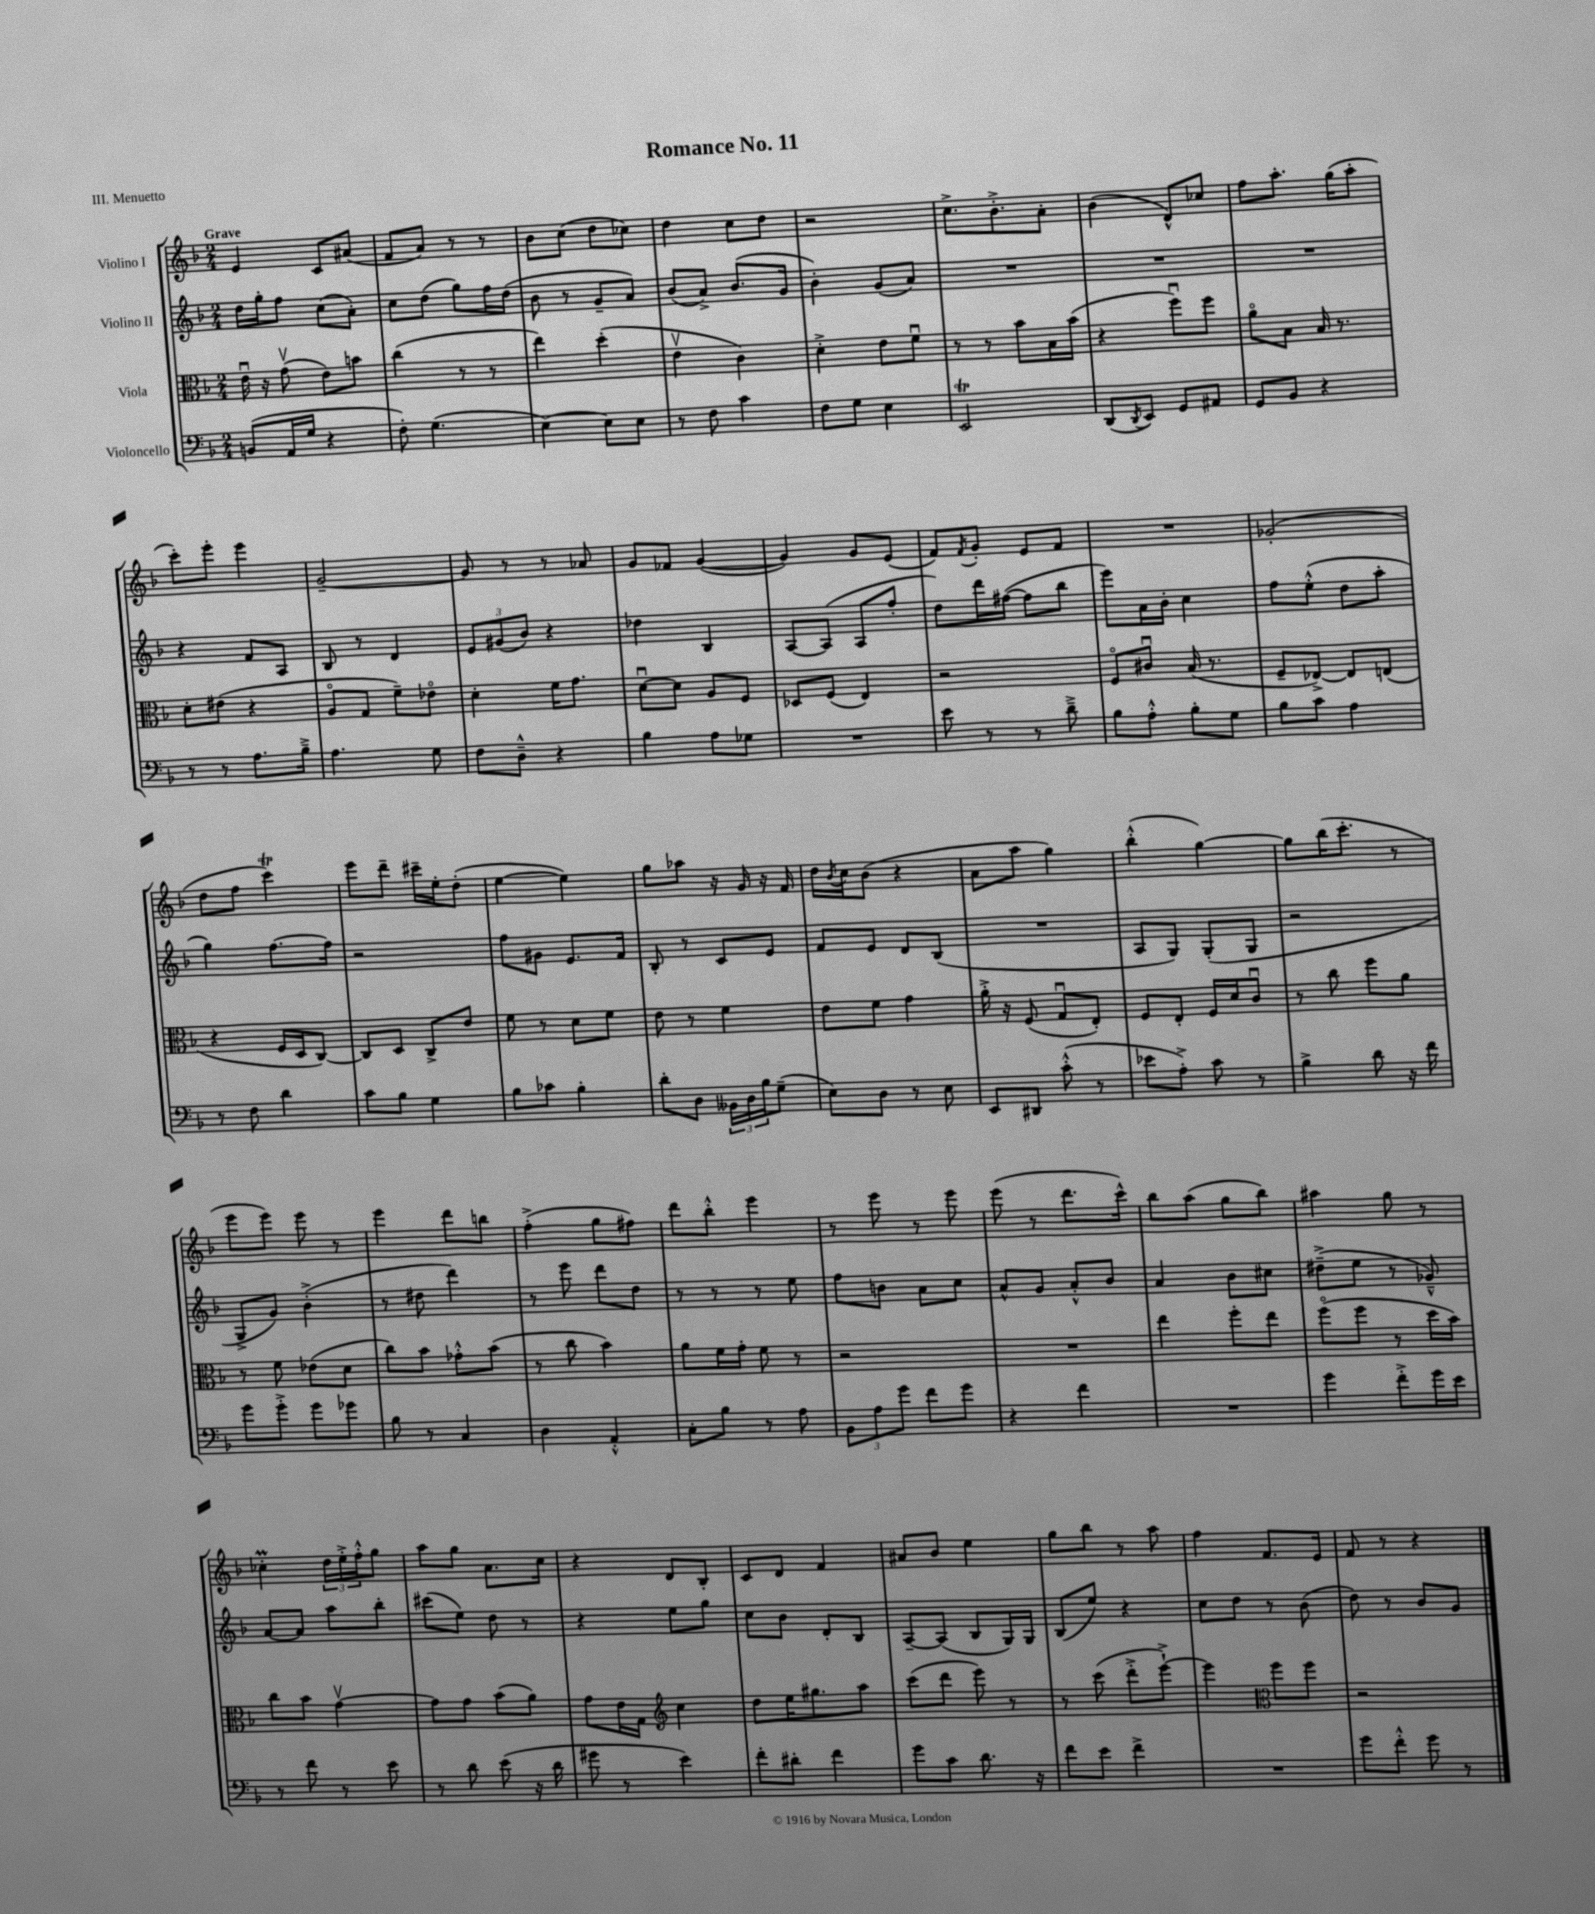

**kern	**kern	**kern	**kern
*part4	*part3	*part2	*part1
*staff4	*staff3	*staff2	*staff1
*I"Violoncello	*I"Viola	*I"Violino II	*I"Violino I
*clefF4	*clefC3	*clefG2	*clefG2
*k[b-]	*k[b-]	*k[b-]	*k[b-]
*M2/4	*M2/4	*M2/4	*M2/4
=1	=1	=1	=1
!	!	!	!LO:TX:a:B:t=Grave
(8BBn/L	16eu\	16dd\LL	4e/
.	16r	16gg'\J	.
16AA/L	(8gv\	8ff\J	.
16G/JJ	.	.	.
4r	8e\L)	(8cc\L	8c/L
.	8bn\J	8a'\J)	(8a#X/J
=2	=2	=2	=2
8F'\)	(4cc\	8cc\L	8f/L
(4.G\	.	(8dd\J	8a/J)
.	8r	8gg\L)	8r
.	8r	16ff\L	8r
.	.	(16dd\JJ	.
=3	=3	=3	=3
[4E\)	4ee\)	8b-\	8b-\L
.	.	8r	(8cc\J
8E\L]	(4dd'\	8g~/L	8dd\L
8E\J	.	8a/J)	8cc-X\J)
=4	=4	=4	=4
8r	4ev\	(8b-/L	4dd\
8F\	.	8a^/J)	.
4c\	4c\)	(8.b-/L	8cc\L
.	.	.	8dd\J
.	.	16g/Jk	.
=5	=5	=5	=5
8F\L	4d'^\	4b-'\)	2r
8G\J	.	.	.
4E\	8e\L	(8g/L	.
.	8fu\J	8a/J)	.
=6	=6	=6	=6
2EEt/	8r	2r	8.cc^\L
.	8r	.	.
.	.	.	8.b-'^\
.	8b-\L	.	.
.	16B-\L	.	8a'\J
.	(16b-\JJ	.	.
=7	=7	=7	=7
(8DD/L	4r	2r	(4b-\
8qDD/	.	.	.
8EE/J)	.	.	.
8GG/L	8ffu\L)	.	8d^^/L)
8AA#X/J	8ff\J	.	8cc-X/J
=8	=8	=8	=8
8GG/L	8a\L	2r	8ff\L
8BB-/J	8B-\J	.	8.aa'\J
4r	16B-/	.	.
.	8.r	.	(16gg\KL
.	.	.	8aa'\J
!!LO:LB:g=z
=9	=9	=9	=9
8r	8d'\L	4r	8ccc'\L)
8r	(8e#X\J	.	8eee'\J
8.A\L	4r	8f/L	4eee\
.	.	8A/J	.
16B-~^\Jk	.	.	.
=10	=10	=10	=10
4.A\	8A/L	8B-/	[2g~/
.	8G/J	8r	.
.	8f~\L)	4d/	.
8G\	8e-X\J	.	.
=11	=11	=11	=11
8F\L	4d'\	12e/L	8g/]
.	.	(12g#X/	.
8D~^^\J	.	.	8r
.	.	12b-/J)	.
4r	16f\KL	4r	8r
.	8.g\J	.	.
.	.	.	8a-X/
=12	=12	=12	=12
4B-\	[8du\L	4dd-X\	8g/L
.	8d\J]	.	8f-X/J
8A\L	8A/L	4B-/	([4g/
8G-X\J	8F/J	.	.
=13	=13	=13	=13
2r	8D-X/L	[8A/L	4g/])
.	(8F/J	(8A/J]	.
.	4E/)	8A/L	8g/L
.	.	8ff'/J	(8e/J
=14	=14	=14	=14
8e\	2r	8dd\L)	8f/L)
.	.	.	8qf/
8r	.	16ddd\L	8g'/J
.	.	([16ff#X\JJ	.
8r	.	8ff#\L]	8e/L
8d~^\	.	8bb-\J	8f/J
=15	=15	=15	=15
8B-\L	8F/L	8eee\L)	2r
8A'^^\J	8c#Xu/J	16a\L	.
.	.	16b-'\JJ	.
8B-'\L	(16B-/	4cc\	.
.	8.r	.	.
8G\J	.	.	.
=16	=16	=16	=16
8B-\L	8F~/L	8ff\L	(2g-X'/
8c\J	[8E-X^/J)	(8ee'^^\J	.
4A\	8E-/L]	8dd\L	.
.	(8En/J	8aa'\J	.
!!LO:LB:g=z
=17	=17	=17	=17
8r	4r	4gg\)	8dd\L
8F\	.	.	8ff\J
4d\	16F/LL	[8.ff\L	4cccT\)
.	16D/J	.	.
.	[8C/J)	.	.
.	.	16ff\Jk]	.
=18	=18	=18	=18
8c\L	8C/L]	2r	8eee\L
8B-\J	8D/J	.	8ddd~\J
4G\	8C^/L	.	16ccc#X~\LL
.	.	.	16ee'\J
.	8e/J	.	(8dd'\J
=19	=19	=19	=19
8B-\L	8f\	8ff\L	[4ee\
8c-X\J	8r	8g#X\J	.
4B-'\	8d\L	8.e/L	4ee\])
.	8f\J	.	.
.	.	16f/Jk	.
=20	=20	=20	=20
8d'\L	8e\	8B-'/	8gg\L
8D\J	8r	8r	8aa-X\J
24BB--X\LL	4f\	8c/L	16r
24D\	.	.	.
.	.	.	16g/
24B-\J	.	.	.
(8G~\J	.	8e/J	16r
.	.	.	16f/
=21	=21	=21	=21
8E\L)	8e\L	8f/L	16dd\LL
.	.	.	8qb-/
.	.	.	16cc\J
8D\J	8f\J	8e/J	(8b-\J
8r	4g\	8d/L	4r
8E\	.	(8B-/J	.
=22	=22	=22	=22
8EE/L	16a'^\	2r	8a\L
.	16r	.	.
8DD#X/J	(8F/	.	8aa\J
(8c'^^\	8Gu/L	.	4gg\)
8r	8E'/J)	.	.
=23	=23	=23	=23
8e-X\L	8F/L	8A/L	(4bb-'^^\
8A'^\J)	8E'/J	8G/J)	.
8c\	16F/LL	(8G'/L	[4gg\)
.	16d/J	.	.
8r	8cu/J	8G/J	.
=24	=24	=24	=24
4B-^\	8r	2r	8gg\L]
.	8cc\	.	(16bb-\K
.	.	.	8.ccc'\J
8d\	8ff\L	.	.
16r	8a\J	.	8r
16f\	.	.	.
!!LO:LB:g=z
=25	=25	=25	=25
8g\L	8r	8G^/L	8eee\L
8g'^\J	8f\	8g/J)	8eee\J)
8g\L	(8e-X\L	(4b-'^\	8eee\
8g-X\J	8d\J	.	8r
=26	=26	=26	=26
8B-\	8cc\L)	8r	4eee\
8r	8b-\J	8dd#X\	.
4C/	8g-X'^^\L	4ddd\)	8ddd\L
.	(8b-\J	.	8bbn\J
=27	=27	=27	=27
4D\	8r	8r	(4ff'^\
.	8cc\	8eee\	.
4AA'^^/	4b-\)	8ddd\L	8gg\L
.	.	8dd\J	8ff#X\J)
=28	=28	=28	=28
8C'\L	8a\L	8r	8ddd\L
8B-\J	16f\L	8r	8bb-'^^\J
.	16g'\JJ	.	.
8r	8f\	8r	4eee\
8A\	8r	8ee\	.
=29	=29	=29	=29
12BB-\L	2r	8ff\L	8r
12A\	.	.	.
.	.	8bn\J	8eee\
12g\J	.	.	.
8f\L	.	8a\L	8r
8g\J	.	8cc\J	8eee\
=30	=30	=30	=30
4r	2r	8a^^/L	(8eee\
.	.	8g/J	8r
4f\	.	8a'^^/L	8.ddd\L
.	.	8b-/J	.
.	.	.	16ccc^^\Jk)
=31	=31	=31	=31
2r	4ee\	4a/	8bb-\L
.	.	.	(8aa\J
.	8ff'\L	8b-\L	8gg\L
.	8ee\J	8cc#X\J	8bb-\J)
=32	=32	=32	=32
4g\	(8ff\L	(8dd#X~^\L	4aa#X\
.	8ff\J	8ee\J	.
8f'^\L	8r	8r	8gg\
16g\L	16dd\LL	8g-X~^^/)	8r
16e\JJ	16b-\JJ)	.	.
!!LO:LB:g=z
=33	=33	=33	=33
8r	8cc\L	[8a/L	4cc-XM'\
8f\	8b-\J	8a/J]	.
8r	[4gv\	8aa\L	24dd\LL
.	.	.	24ee'^\
.	.	.	24ff'^^\J
8e\	.	8bb-'\J	8gg\J
=34	=34	=34	=34
8r	8g\L]	(8ccc#X\L	8aa\L
8d\	8g\J	8ee\J)	8gg\J
(8e\	(8b-\L	8dd\	8.a\L
16r	8a\J)	8r	.
16d\	.	.	16cc\Jk
=35	=35	=35	=35
8g#X\	8g\L	4r	4r
8r	16e\L	.	.
.	16G\JJ	.	.
*	*clefG2	*	*
4e\)	4cc\	8ee\L	8d/L
.	.	8gg\J	8B-'/J
=36	=36	=36	=36
8f'\L	8dd\L	8cc\L	8c/L
8d#X'\J	16ee\K	8b-\J	8d/J
.	8.gg#X\	.	.
4f\	.	8d'/L	4f/
.	8aa\J	8B-/J	.
=37	=37	=37	=37
8g\L	(8ccc\L	[8A~/L	8a#X/L
8c\J	8ddd\J	(8A/J]	8b-/J
8.d\	8eee\)	8B-/L	4ee\
.	8r	16G/L)	.
16r	.	16G/JJ	.
=38	=38	=38	=38
8f\L	8r	(8B-/L	8gg\L
8e\J	(8ccc\	8ee/J)	8bb-\J
4f^\	8ddd'^\L	4r	8r
.	[8eee`^\J)	.	8aa\
=39	=39	=39	=39
2r	4eee\]	8cc\L	4ff\
.	.	8dd\J	.
*	*clefC3	*	*
.	8ff\L	8r	8.f/L
.	8ff\J	(8b-\	.
.	.	.	16e/Jk
=40	=40	=40	=40
8g\L	2r	8dd\)	8f/
8f'^^\J	.	8r	8r
8g\	.	8b-/L	4r
8r	.	8g/J	.
==	==	==	==
*-	*-	*-	*-
